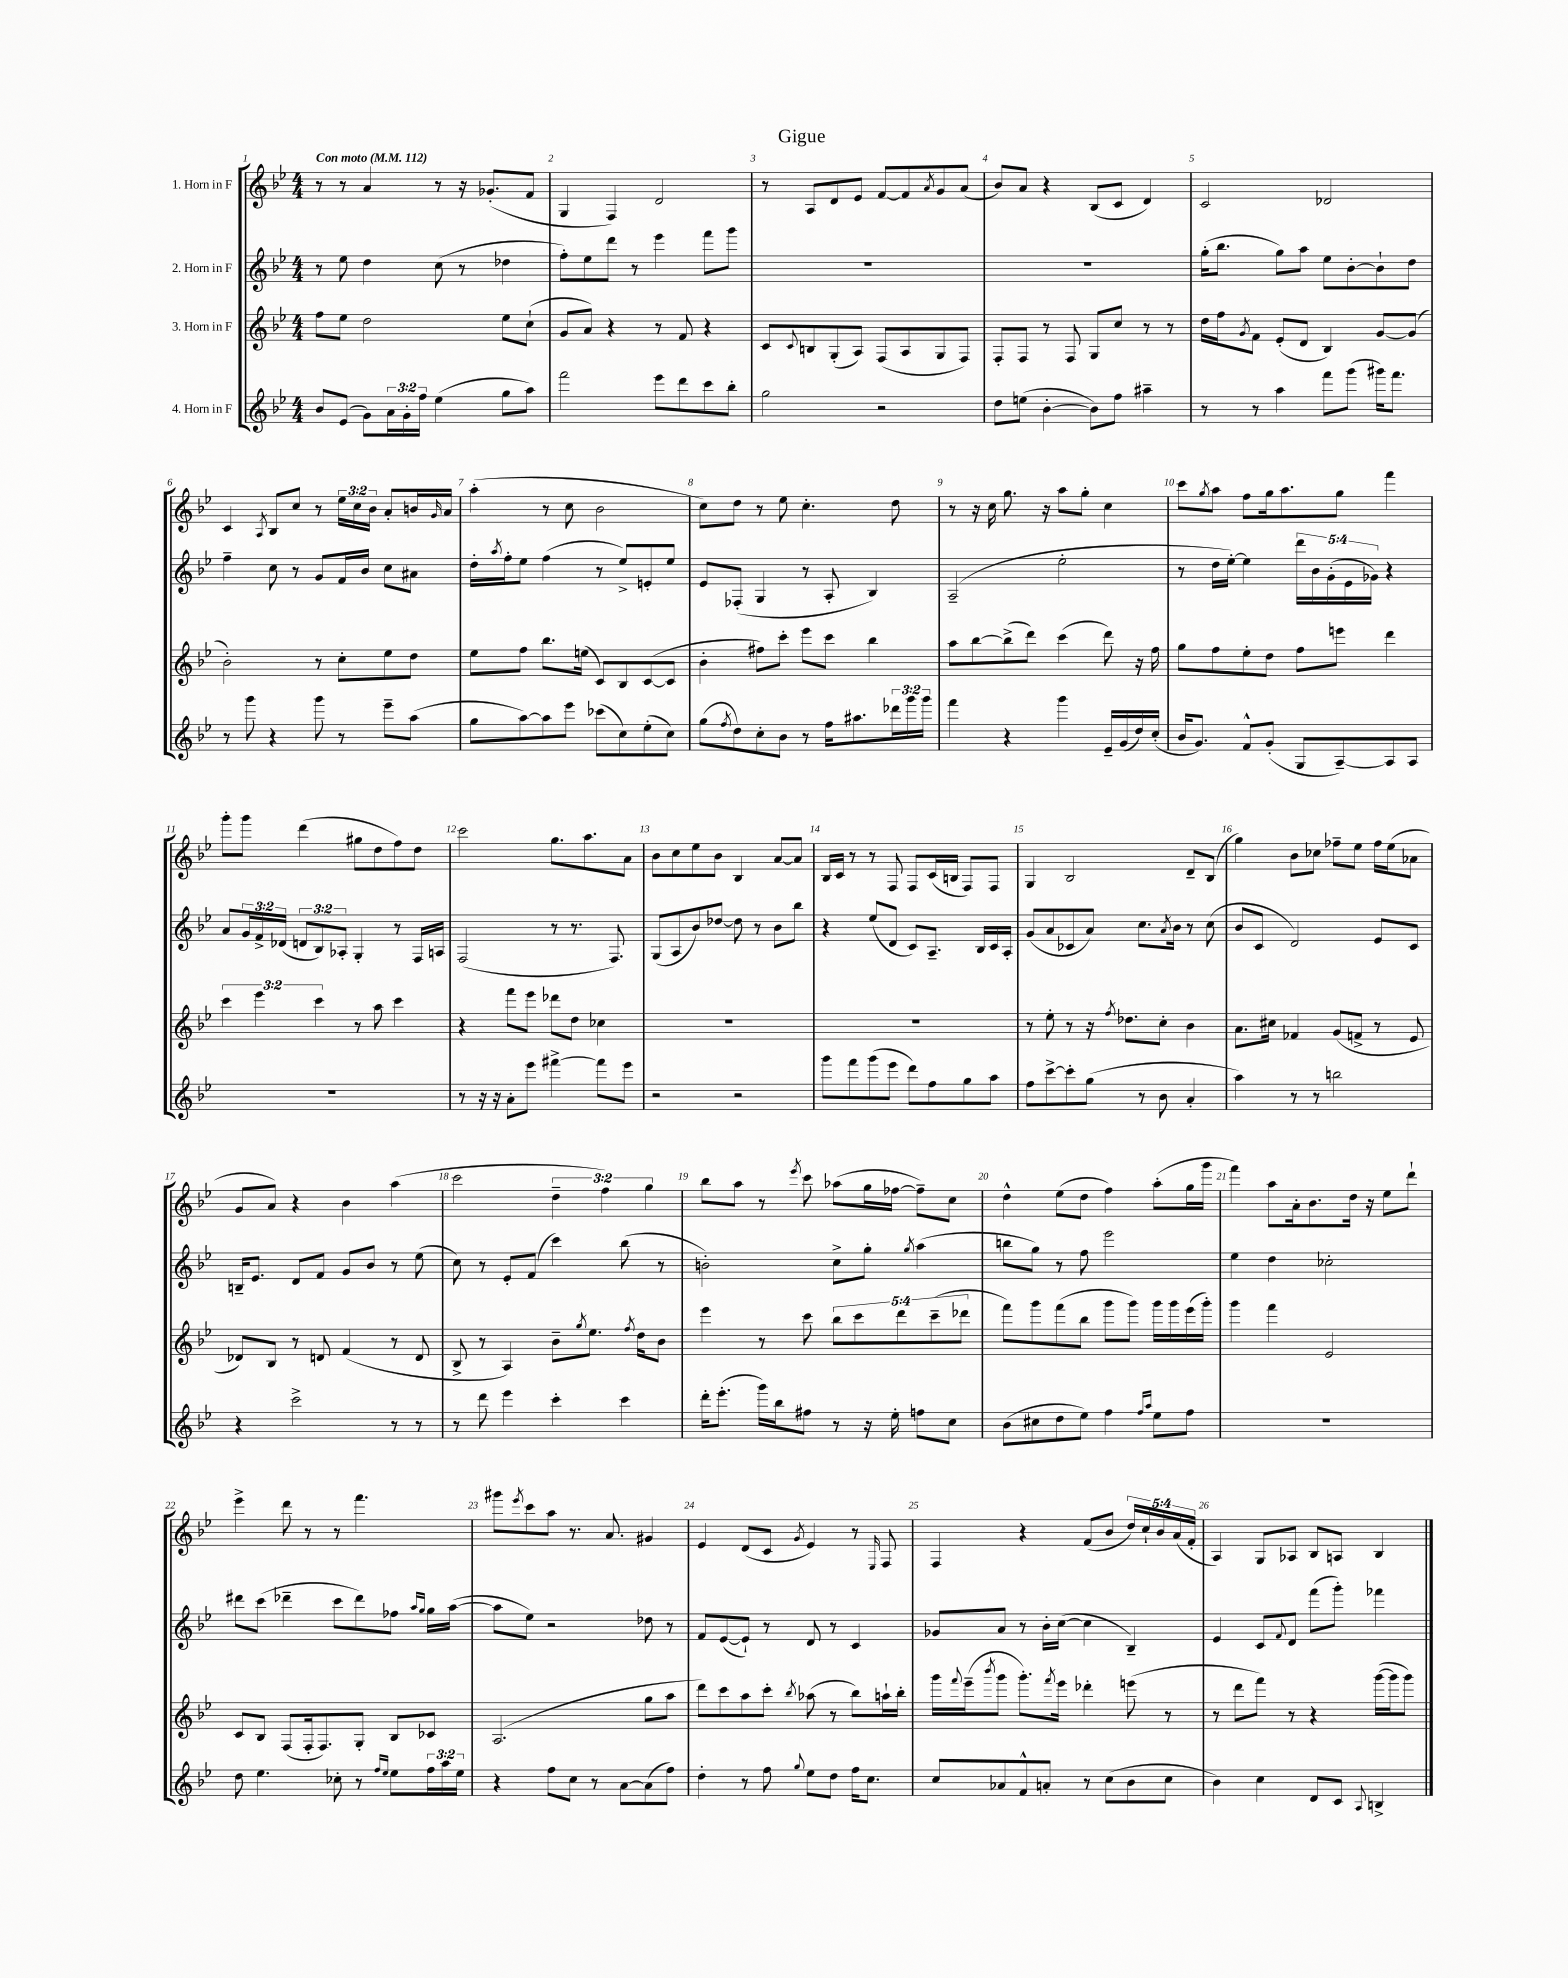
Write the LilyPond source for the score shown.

\header { title = "Gigue" }
<<
\new StaffGroup <<
\new Staff = "s0" \with { instrumentName = "1. Horn in F" } {
    \clef treble \key bes \major \numericTimeSignature \time 4/4 \override Staff.TupletNumber.text = #tuplet-number::calc-fraction-text \tempo "Con moto" 4 = 112
    r8 r8 a'4 r8 r16 ges'8.-.( f'8 |
    g4 f4) d'2 |
    r8 a8 d'8 ees'8 f'8~ f'8 \acciaccatura { a'8 } g'8 a'8( |
    bes'8) a'8 r4 bes8( c'8 d'4) |
    c'2 des'2 |
    c'4 \acciaccatura { a8 } bes8 c''8 r8 \tuplet 3/2 { ees''16 c''16 bes'16 } a'8-. b'16 \grace { g'16 } a'16 |
    a''4-.( r8 c''8 bes'2 |
    c''8) d''8 r8 ees''8 c''4.-. d''8 |
    r8 r16 c''16 g''8. r16 a''8 g''8-. c''4 |
    c'''8 \acciaccatura { g''8 } a''8 f''8 g''16 a''8. g''8 f'''4 |
    g'''8-. g'''8 d'''4( gis''8 d''8 f''8) d''8 |
    c'''2 g''8. a''8. a'8 |
    bes'8 c''8 ees''8 bes'8 bes4 a'8~ a'8 |
    bes16 c'16 r8 r8 f8 f8 c'16( b16 f8) f8 |
    g4 bes2 d'8-- bes8( |
    g''4) bes'8 ces''8 fes''8-- ees''8 fes''16 ees''16( aes'8 |
    g'8 a'8) r4 bes'4 a''4( |
    c'''2 \tuplet 3/2 { d''4-- f''4) g''4 } |
    bes''8 a''8 r8 \acciaccatura { ees'''8 } c'''8 aes''8( g''16 fes''16~ fes''8--) c''8 |
    d''4-^ ees''8( d''8 f''4) a''8-.( g''16 g'''16 |
    f'''4) a''8 a'16-. bes'8. d''16 r16 ees''8 d'''8-! |
    ees'''4-> d'''8 r8 r8 f'''4. |
    gis'''8 \acciaccatura { ees'''8 } c'''8 a''8 r8. a'8. gis'4 |
    ees'4 d'8( c'8 \acciaccatura { g'8 } ees'4) r8 \grace { ees16 } f8 |
    f4 r4 f'8( bes'8 \tuplet 5/4 { d''16) c''16-! bes'16 a'16( f'16-. } |
    a4) g8 aes8 bes8 a8 bes4 \bar "|." |
}
\new Staff = "s1" \with { instrumentName = "2. Horn in F" } {
    \clef treble \key bes \major \numericTimeSignature \time 4/4 \override Staff.TupletNumber.text = #tuplet-number::calc-fraction-text
    r8 ees''8 d''4 c''8( r8 des''4 |
    f''8-.) ees''8 d'''8 r8 ees'''4 f'''8 g'''8 |
    R1 |
    R1 |
    g''16-.( bes''8. g''8) a''8 ees''8 bes'8~-. bes'8-! d''8 |
    f''4-- c''8 r8 g'8 f'16 bes'16 c''8 ais'8 |
    d''16-. \acciaccatura { a''8 } f''16-. ees''8 f''4( r8 ees''8->) e'8-. ees''8 |
    ees'8 fes8-.( g4 r8 a8-. bes4) |
    a2--( ees''2-. |
    r8 d''16 ees''16~-.) ees''4 \tuplet 5/4 { d'''16 bes'16 g'16-.( ees'16 ges'16) } r4 |
    a'8 \tuplet 3/2 { g'16 f'16-> des'16( } \tuplet 3/2 { d'8 bes8) aes8-. } g4-. r8 f16 a16 |
    f2( r8 r8. f8.) |
    g8( a8 bes'8) des''8~ des''8 r8 bes'8 bes''8 |
    r4 ees''8( d'8 c'8) a8.-- bes16 c'16 a16-. |
    g'8( a'8 ces'8 a'8) c''8. \acciaccatura { a'8 } bes'16 r8 c''8( |
    bes'8 c'8 d'2) ees'8 c'8 |
    b16-- ees'8. d'8 f'8 g'8 bes'8 r8 ees''8( |
    c''8) r8 ees'8-. f'8( c'''4) bes''8( r8 |
    b'2-.) c''8-> g''8-. \acciaccatura { g''8 } a''4( |
    b''8 g''8) r8 f''8 ees'''2 |
    ees''4 d''4 ces''2-. |
    dis'''8 c'''8( des'''4-- c'''8 des'''8) fes''8 \grace { a''16 g''16 } g''16 a''16~( |
    a''8 ees''8) r2 des''8 r8 |
    f'8 ees'8~( ees'8-!) r8 d'8 r8 c'4 |
    ges'8 a'8 r8 bes'16-. c''16~( c''4 bes4--) |
    ees'4 c'8 \appoggiatura { f'8 } d'8 f'''8( g'''8-.) fes'''4 \bar "|." |
}
\new Staff = "s2" \with { instrumentName = "3. Horn in F" } {
    \clef treble \key bes \major \numericTimeSignature \time 4/4 \override Staff.TupletNumber.text = #tuplet-number::calc-fraction-text
    f''8 ees''8 d''2 ees''8 c''8-!( |
    g'8 a'8) r4 r8 f'8 r4 |
    c'8 \appoggiatura { c'8 } b8 g8-.( a8) f8( a8 g8 f8) |
    f8-. f8 r8 f8 g8 c''8 r8 r8 |
    d''16 f''16 \acciaccatura { g'8 } f'8 ees'8-.( d'8 bes4) g'8~ g'8( |
    bes'2-.) r8 c''8-. ees''8 d''8 |
    ees''8 f''8 bes''8. e''16( c'8) bes8 c'8~( c'8 |
    bes'4-. fis''8) c'''8-. ees'''8 c'''8 bes''4 |
    a''8 bes''8~ bes''8->( d'''8) c'''4( d'''8) r16 f''16 |
    g''8 f''8 ees''8-. d''8 f''8 e'''8 d'''4 |
    \tuplet 3/2 { c'''4 ees'''4 c'''4 } r8 a''8 c'''4 |
    r4 f'''8 ees'''8 des'''8 d''8 ces''4 |
    R1 |
    R1 |
    r8 ees''8-. r8 r16 \acciaccatura { f''8 } des''8. c''8-. bes'4 |
    a'8. cis''16 fes'4 g'8( f'8-> r8 ees'8 |
    des'8) bes8 r8 d'8 f'4( r8 d'8 |
    bes8-> r8 a4) bes'8-- \acciaccatura { g''8 } ees''8. \acciaccatura { f''8 } d''16 bes'8 |
    ees'''4 r8 c'''8 \tuplet 5/4 { bes''8 c'''8 d'''8 c'''8--( des'''8 } |
    f'''8) g'''8 f'''8( bes''8 g'''8 g'''8) g'''16 g'''16 ees'''16( g'''16-.) |
    g'''4 f'''4 ees'2 |
    c'8 bes8 f8( f16-. f8.) g8-. bes8 ces'8 |
    a2.( g''8 a''8 |
    d'''8) c'''8 a''8 c'''8-. \acciaccatura { bes''8 } aes''8( r8 bes''8) a''16-! bes''16-. |
    g'''16 \appoggiatura { f'''8 } ees'''16--( \acciaccatura { bes'''8 } g'''8 g'''8.-.) \acciaccatura { f'''8 } ees'''16 des'''4-. e'''8( r8 |
    r8 d'''8 f'''8) r8 r4 g'''16~( g'''16 g'''8) \bar "|." |
}
\new Staff = "s3" \with { instrumentName = "4. Horn in F" } {
    \clef treble \key bes \major \numericTimeSignature \time 4/4 \override Staff.TupletNumber.text = #tuplet-number::calc-fraction-text
    bes'8 ees'8( g'8) \tuplet 3/2 { a'16 g'16-. f''16 } ees''4( g''8 a''8) |
    f'''2 ees'''8 d'''8 c'''8 bes''8-. |
    g''2 r2 |
    d''8 e''8( bes'4~-. bes'8) f''8 ais''4-- |
    r8 r8 a''4 f'''8 g'''8( gis'''16) f'''8. |
    r8 g'''8 r4 g'''8 r8 ees'''8-- a''8( |
    g''8 a''8~) a''8 ees'''8 ces'''8( c''8) ees''8-.( c''8) |
    g''8( \acciaccatura { f''8 } d''8) c''8-. bes'8 r8 f''16 ais''8. \tuplet 3/2 { des'''16 g'''16 g'''16 } |
    f'''4 r4 g'''4 ees'16-- g'16( d''16) c''16-.( |
    bes'16 g'8.) f'8-^ g'8-.( g8 a8~--) a8 a8 |
    R1 |
    r8 r16 r16 a'8-. ees'''8 fis'''4~-> fis'''8 ees'''8 |
    r2 r2 |
    g'''8 f'''8 g'''8( ees'''8 d'''8) f''8 g''8 a''8 |
    f''8 c'''8~-> c'''8-. g''8( r8 bes'8 a'4-. |
    a''4) r8 r8 b''2 |
    r4 c'''2-> r8 r8 |
    r8 d'''8 ees'''4 c'''4-. c'''4 |
    d'''16-. ees'''8.-.( g'''16) bes''16 fis''8 r8 r16 ees''16-. f''8 c''8 |
    bes'8( cis''8 d''8 ees''8) f''4 \grace { f''16 a''16 } ees''8 f''8 |
    R1 |
    d''8 ees''4. ces''8-. r8 \grace { f''16 ees''16 } ees''8 \tuplet 3/2 { f''16 a''16 ees''16 } |
    r4 f''8 c''8 r8 a'8~ a'8( f''8) |
    d''4-. r8 f''8 \appoggiatura { g''8 } ees''8 d''8 f''16 c''8. |
    c''8 aes'8 f'8-^ a'8-. r8 c''8( bes'8 c''8 |
    bes'4) c''4 d'8 c'8 \appoggiatura { a8 } b4-> \bar "|." |
}
>>
>>
\layout { \context { \Score \override BarNumber.break-visibility = ##(#f #t #t) barNumberVisibility = #all-bar-numbers-visible } }
